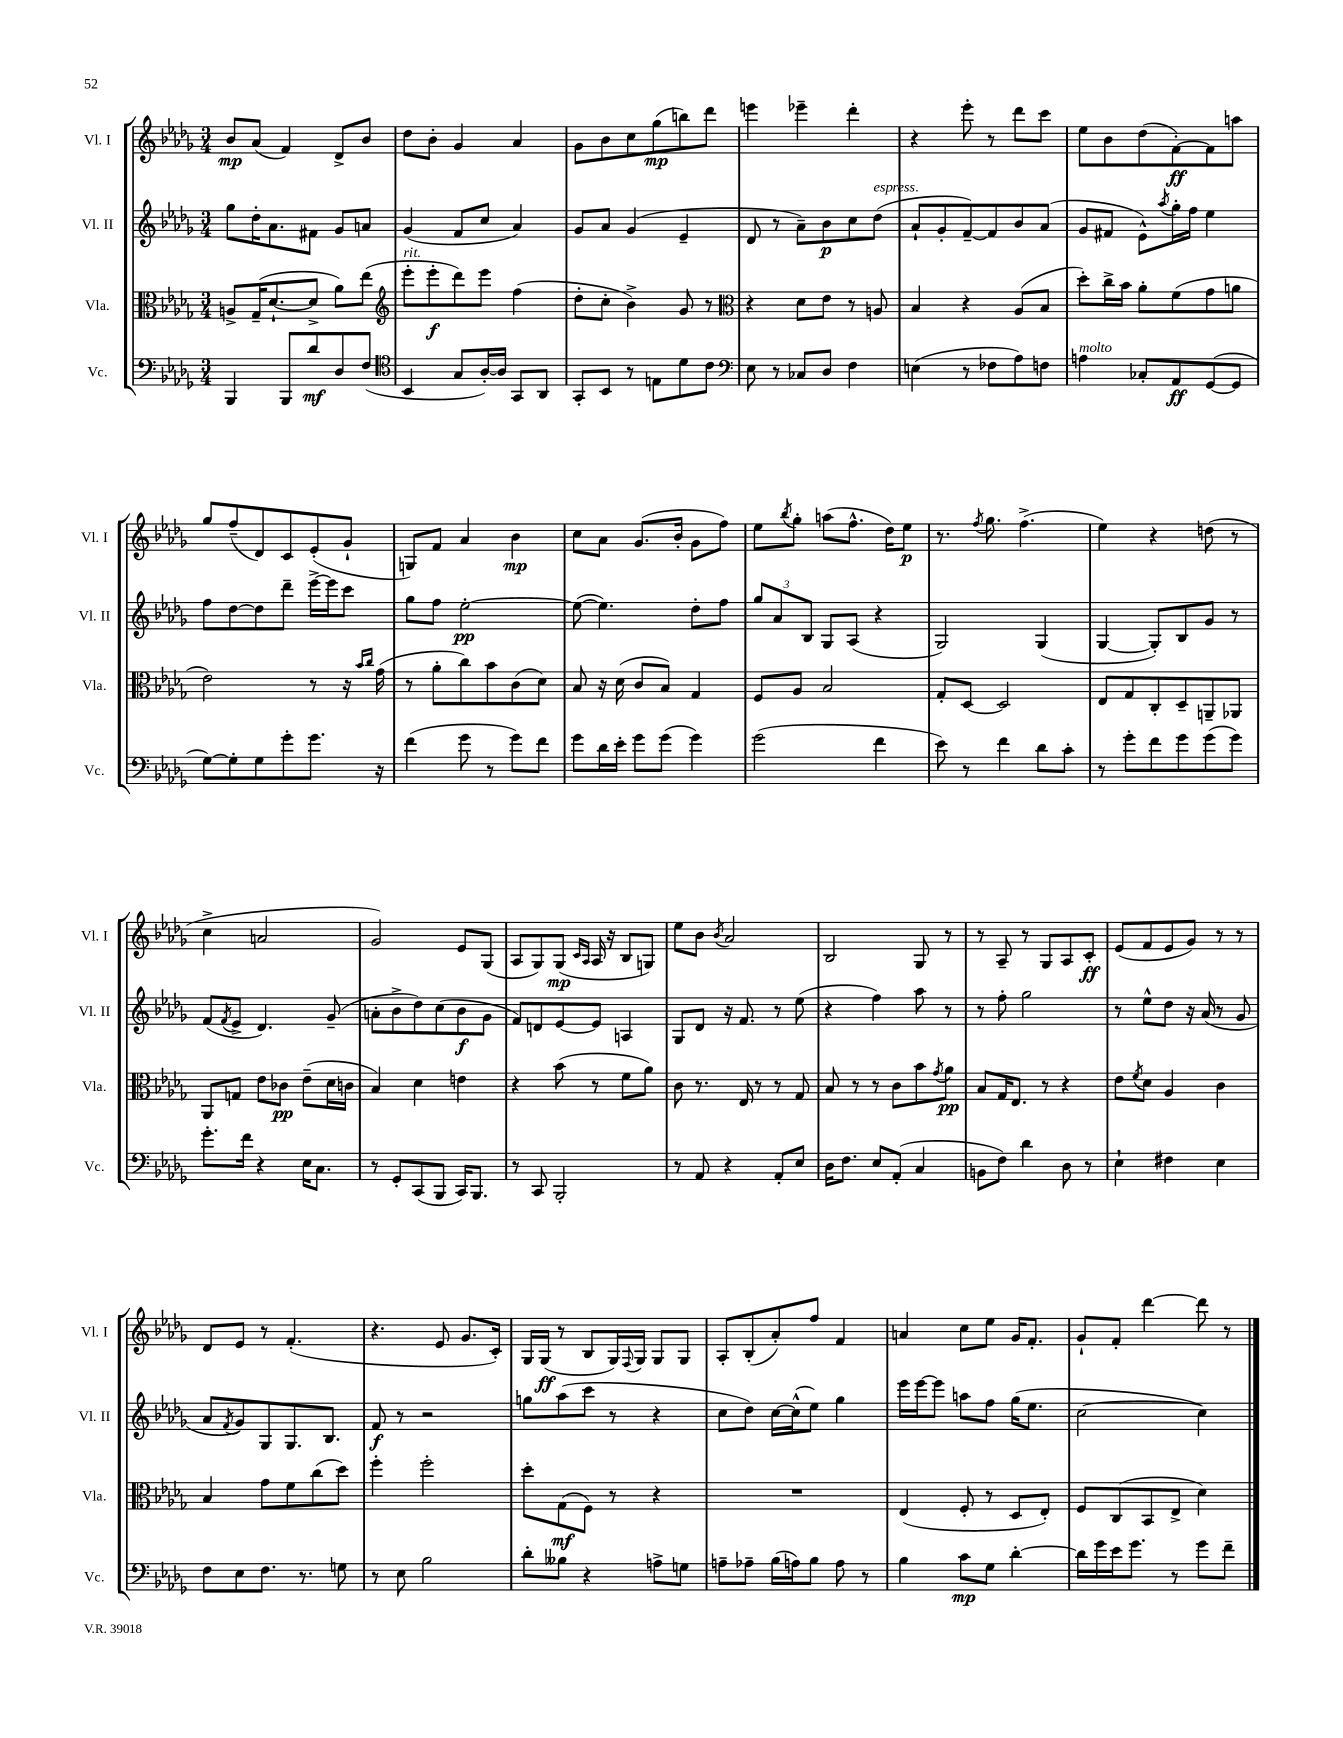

**kern	**kern	**kern	**kern
*staff4	*staff3	*staff2	*staff1
*clefF4	*clefC3	*clefG2	*clefG2
*k[b-e-a-d-g-]	*k[b-e-a-d-g-]	*k[b-e-a-d-g-]	*k[b-e-a-d-g-]
*M3/4	*M3/4	*M3/4	*M3/4
4BBB-	8A^	8gg-	8b-
.	(16G-~	16dd-'	(8a-
.	[8.d-`	8.a-	.
8BBB-	.	.	4f)
8d-	8d-^]	8f#	.
8D-	8a-)	8g-	8d-^
(8F	(8ee-	8a	8b-
=	=	=	=
*clefC4	*clefG2	*	*
4BB-	8eee-'	(4g-	8dd-
.	8eee-'	.	8b-'
8G-	8ddd-)	8f	4g-
[16A-')	8eee-	8cc	.
16A-]	.	.	.
8GG-	(4ff	4a-)	4a-
8AA-	.	.	.
=	=	=	=
8GG-'	8dd-'	8g-	8g-
8BB-	8cc'	8a-	8b-
8r	4b-^)	(4g-	8cc
8E	.	.	(8gg-
8d-	8g-	4e-~	8bb)
8c	8r	.	8ddd-
=	=	=	=
*clefF4	*clefC3	*	*
8E-	4r	8d-	4eee
8r	.	8r	.
8C-	8d-	8a-~)	4eee-~
8D-	8e-	8b-	.
4F	8r	8cc	4ddd-'
.	8A	(8dd-	.
=	=	=	=
(4E	4B-	8a-`	4r
.	.	8g-'	.
8r	4r	[8f~)	8eee-'
8F-	.	8f]	8r
8A-)	(8A-	8b-	8ddd-
8F	8B-	(8a-	8ccc
=	=	=	=
4A	8dd-')	8g-	8ee-
.	16cc^	8f#	8b-
.	16b-	.	.
8C-'	8a-'	8e-^^)	(8dd-
.	.	8qaa-	.
8AA-	(8f	16gg-'	[8f')
.	.	16ff	.
([8GG-	8g-	4ee-	8f]
8GG-]	8a	.	8aa
=	=	=	=
[8G-)	2e-)	8ff	8gg-
8G-']	.	[8dd-	(8ff~
8G-	.	8dd-]	8d-)
8g-'	.	8ddd-~	8c
8.g-	8r	[16eee-^	(8e-'
.	.	16eee-]	.
.	16r	8ccc	8g-`
.	16qqb-	.	.
.	16qqcc	.	.
16r	(16g-	.	.
=	=	=	=
(4f	8r	8gg-	8G)
.	8a-'	8ff	8f
8g-	8cc)	[2ee-'	4a-
8r	8b-	.	.
8g-)	(8c	.	4b-
8f	8d-)	.	.
=	=	=	=
8g-	8B-	(8ee-_	8cc
16d-	16r	4.ee-])	8a-
16e-'	(16d-	.	.
8g-	8c	.	(8.g-
(8g-	8B-)	.	.
.	.	.	16b-'
4g-)	4G-	8dd-'	8g-
.	.	8ff	8ff)
=	=	=	=
(2g-	8F	12gg-	8ee-
.	.	12a-	.
.	.	.	8qbb-
.	8A-	.	8gg-'
.	.	12B-	.
.	2B-	8G-	(8aa
.	.	(8A-	8.ff^^
4f	.	4r	.
.	.	.	16dd-)
.	.	.	8ee-
=	=	=	=
8e-)	8G-'	2G-)	8.r
8r	[8D-	.	.
.	.	.	8qff
.	.	.	8.gg-
4f	2D-]	.	.
.	.	.	(4.ff^
8d-	.	(4G-	.
8c'	.	.	.
=	=	=	=
8r	8E-	[4G-	4ee-)
8g-'	8G-	.	.
8f	8C'	8G-'])	4r
8g-	8D-~	8B-	.
(8g-	8AA~	8g-	(8dd
8g-)	8AA-	8r	8r
=	=	=	=
8.g-'	8AA-	(8f	4cc^
.	.	8qf	.
.	8G	8e-^	.
16f	.	.	.
4r	8e-	4.d-)	2a
.	8c-	.	.
16E-	(8e-~	.	.
8.C	.	.	.
.	16d-	(8g-~	.
.	16c	.	.
=	=	=	=
8r	4B-)	8a'	2g-)
8GG-'	.	8b-^	.
(8CC	4d-	8dd-)	.
8BBB-	.	(8cc	.
16CC)	4e	8b-	8e-
8.BBB-	.	.	.
.	.	8g-	(8G-
=	=	=	=
8r	4r	8f)	8A-
8CC	.	8d	8G-)
2BBB-'	(8b-	[8e-	(8G-
.	.	.	16qqc
.	.	.	16qqA-
.	8r	8e-]	16A-
.	.	.	16r
.	8f	4A	8B-
.	8a-)	.	8G)
=	=	=	=
8r	8c	8G-	8ee-
8AA-	8.r	8d-	8b-
.	.	.	8qb-
4r	.	16r	2a-
.	16E-	8.f	.
.	8r	.	.
8AA-'	8r	8r	.
8E-	8G-	(8ee-	.
=	=	=	=
16D-	8B-	4r	2B-
8.F	.	.	.
.	8r	.	.
8E-	8r	4ff)	.
(8AA-'	8c	.	.
4C	8b-	8aa-	8G-
.	8qg-	.	.
.	8a-	8r	8r
=	=	=	=
8BB	8B-	8r	8r
8F)	16G-	8ff'	8A-~
.	8.E-	.	.
4d-	.	2gg-	8r
.	8r	.	8G-
8D-	4r	.	8A-
8r	.	.	8c'
=	=	=	=
4E-`	8e-	8r	(8e-
.	8qf	.	.
.	8d-	8ee-^^	8f
4F#	4A-	8dd-	8e-
.	.	16r	8g-)
.	.	(16a-	.
4E-	4c	8r	8r
.	.	8g-	8r
=	=	=	=
8F	4B-	8a-	8d-
.	.	8qf	.
8E-	.	8g-)	8e-
8.F	8g-	8G-	8r
.	8f	8.G-	(4.f'
8.r	.	.	.
.	(8cc	.	.
.	.	8.B-	.
8G	8dd-)	.	.
=	=	=	=
8r	4ff'	8f	4.r
8E-	.	8r	.
2B-	2ff'	2r	.
.	.	.	8e-
.	.	.	8.g-
.	.	.	16c')
=	=	=	=
8d-'	8dd-'	8gg	16G-
.	.	.	(16G-
8B--	(8G-	(8aa-	8r
4r	8F)	8ccc	8B-
.	8r	8r	16G-)
.	.	.	8qqF
.	.	.	16G-
8A^	4r	4r	8G-
8G	.	.	8G-
=	=	=	=
8A~	2.r	8cc	8A-'
8A-~	.	8dd-)	(8B-'
(16B-	.	[16cc	8a-')
16A)	.	(16cc^^]	.
8B-	.	8ee-)	8ff
8A	.	4gg-	4f
8r	.	.	.
=	=	=	=
4B-	(4E-	16eee-	4a
.	.	[16eee-	.
.	.	8eee-]	.
8c	8F'	8aa	8cc
8G-	8r	8ff	8ee-
[4d-'	8D-	(16gg-	16g-
.	.	8.ee-	8.f'
.	8E-')	.	.
=	=	=	=
16d-]	8F	[2cc	8g-`
16g-	.	.	.
16e-	(8C	.	8f'
8.g-	.	.	.
.	8BB-	.	[4ddd-
8r	8E-^	.	.
8g-	4d-)	4cc])	8ddd-]
8f~	.	.	8r
==	==	==	==
*-	*-	*-	*-
